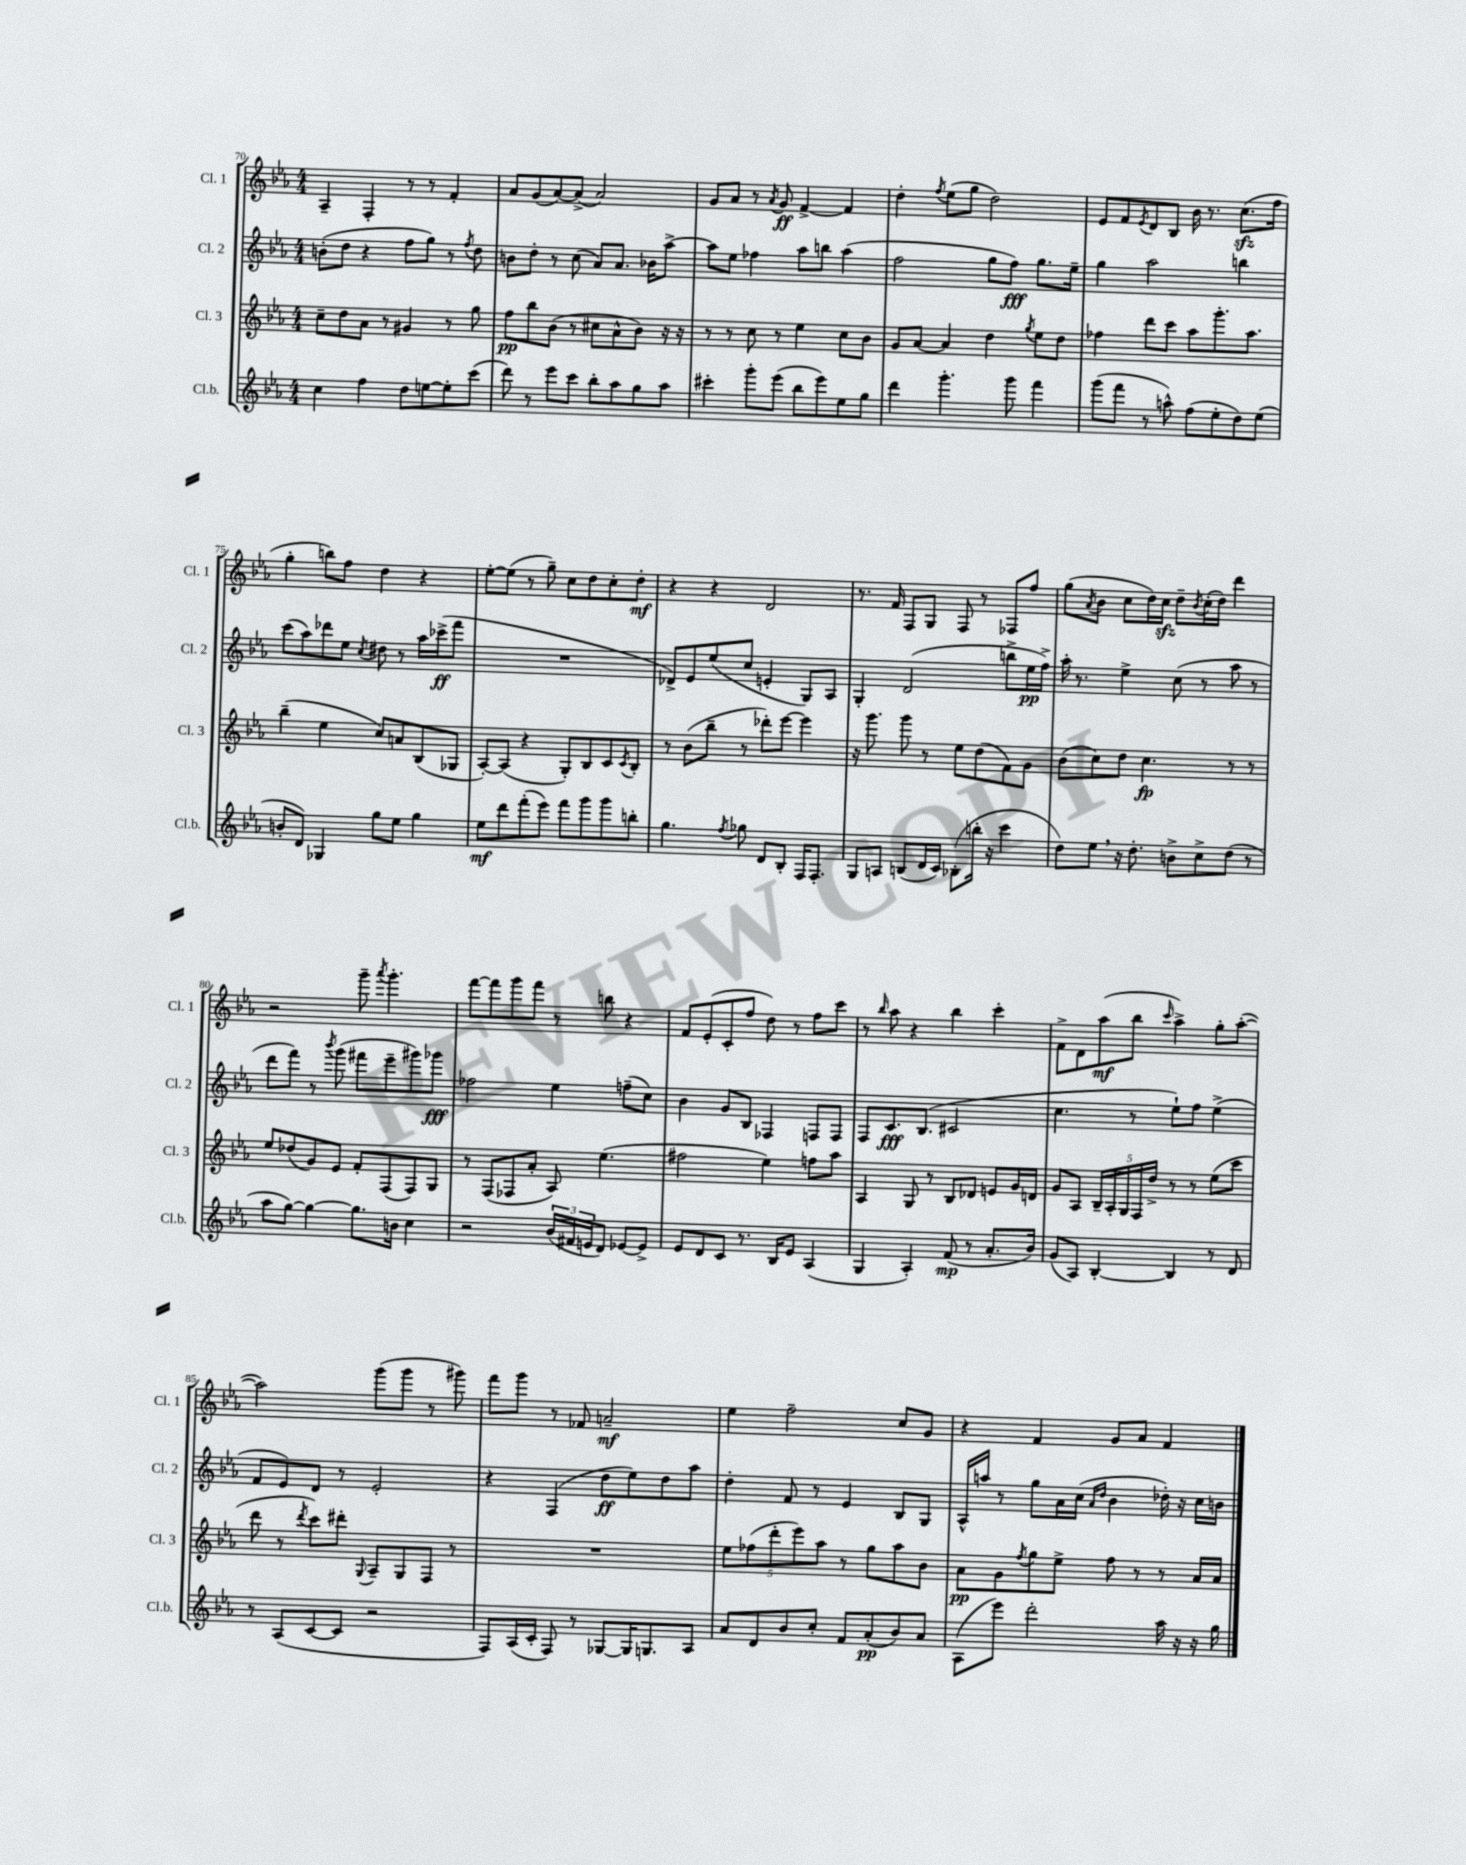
<<
\new StaffGroup <<
\new Staff = "s0" \with { instrumentName = "Cl. 1" shortInstrumentName = "Cl. 1" } {
    \clef treble \key ees \major \numericTimeSignature \time 4/4
    aes4-- f4-. r8 r8 f'4-. |
    aes'8 g'8( aes'8~) aes'8->( aes'2) |
    g'8 aes'8 r8 \acciaccatura { aes'8 } g'8\ff f'4~-> f'4 |
    d''4-. \acciaccatura { f''8 } ees''8( g''8 d''2) |
    ees'8 f'8 \acciaccatura { ees'8 } d'8 bes8 bes'16 r8. c''8.\sfz( f''16 |
    g''4-. b''8) f''8 d''4 r4 |
    ees''8~-. ees''8( r8 g''8--) c''8 d''8 c''8-. d''8-.\mf |
    r4 r4 d'2 |
    r8. f'16 f8 g8 f8 r8 fes8 f''8 |
    g''8( \acciaccatura { aes'8 } bes'8 c''8 d''16) c''16\sfz d''8-- \acciaccatura { bes'8 } c''16-.( d''16) d'''4 |
    r2 g'''8-- \acciaccatura { aes'''8 } g'''4.-. |
    f'''8~ f'''8 g'''8 f'''8 r8 b''8 r4 |
    f'8 ees'8-.( c'8-. f''8 d''8) r8 f''8 c'''8 |
    r8 \grace { bes''16 } aes''8 r4 bes''4 c'''4-. |
    f'8-> d'8 aes''8\mf( bes''8 \grace { c'''16 } aes''4->) g''8-. aes''8~-.( |
    aes''2) g'''8( g'''8 r8 gis'''8) |
    f'''8 g'''8 r8 fes'8 a'2--\mf |
    ees''4 f''2-- c''8 g'8 |
    r4 f'4 g'8 aes'8 f'4 \bar "|." |
}
\new Staff = "s1" \with { instrumentName = "Cl. 2" shortInstrumentName = "Cl. 2" } {
    \clef treble \key ees \major \numericTimeSignature \time 4/4
    b'8-.( d''8 r4 f''8 g''8) r8 \acciaccatura { f''8 } d''8 |
    b'8 d''8-. r8 c''8( aes'8) aes'8. bes'16 aes''8~-> |
    aes''8 ees''8 fes''4 aes''8 b''8 aes''4( |
    f''2 g''8 f''8\fff) g''8. ees''16-- |
    g''4 aes''2 b''4 |
    c'''8( aes''8) des'''8 ees''8 \acciaccatura { c''8 } dis''8 r8 aes''16 ces'''16->\ff( f'''8 |
    R1 |
    des'8->) ees'8 ees''8( c''8 e'4-. g8) aes8 |
    g4-. d'2( b''8-> ees''16\pp f''16->) |
    aes''16-. r8. ees''4-> c''8( r8 aes''8 r8 |
    d'''8 f'''8) r8 \acciaccatura { bes'''8 } g'''8( fis'''8 ees'''8-- gis'''8) ges'''8\fff |
    fes''2 ees''4 f''8--( c''8) |
    bes'4 g'8 bes8 fes4 f8 f8 |
    f8 c'8.\fff bes8.( cis'2 |
    c''4. r8 ees''8-!) f''8 ees''4->( |
    f'8 ees'8) d'8 r8 ees'2-. |
    r4 f4( d''8\ff ees''8) d''8 aes''8 |
    d''4-. f'8 r8 ees'4 bes8 g8 |
    aes16-^ a''16 r8 g''8 aes'16 c''16( \grace { aes'16 d''16 } bes'4 des''16-.) r16 c''16 b'16 \bar "|." |
}
\new Staff = "s2" \with { instrumentName = "Cl. 3" shortInstrumentName = "Cl. 3" } {
    \clef treble \key ees \major \numericTimeSignature \time 4/4
    c''8-- d''8 aes'8 r8 gis'4 r8 g''8 |
    f''8\pp bes''8 bes'8( r8 cis''8 aes'8-^ bes'8) r16 r16 |
    r8 r8 c''8 r8 ees''4 c''8 bes'8 |
    g'8 aes'8~ aes'4 d''4 \acciaccatura { g''8 } ees''8 d''8 |
    fes''4 d'''8 c'''8 aes''8 g'''8.-. aes''8. |
    bes''4--( ees''4 c''8) a'8 bes8( ges8 |
    aes8~-.) aes8( r4 g8-.) bes8 c'8 \acciaccatura { c'8 } bes8-. |
    r8 bes'8( bes''8-- r8 des'''8-.) ees'''8~ ees'''4 |
    r16 g'''8. g'''8 r8 ees''8 d''8( f'8) g'8 |
    bes'8( c''8) d''8 c''4.\fp r8 r8 |
    ees''8 des''8( g'8) ees'8 f'8-. f8( f8) g8 |
    r8 f8( fes8 aes'8-. aes8) ees''4.( |
    fis''2 ees''4) f''8 aes''8 |
    aes4 g8 r8 bes8 des'8 e'8 g'16 d'16 |
    g'8 aes8 \tuplet 5/4 { bes16-- aes16-. g16 f16 d''16-> } r8 r8 ees''8( c'''8 |
    d'''8 r8 \acciaccatura { d'''8 } c'''8) dis'''8-. \appoggiatura { g8 } aes8-- g8 f8 r8 |
    R1 |
    \tuplet 5/4 { ees''8 fes''8( d'''8-. ees'''8) aes''8 } r8 g''8 aes''8 bes'8 |
    aes'8\pp g'8 \acciaccatura { f''8 } g''8 ees''8-> f''8 r8 r8 aes'16 aes'16 \bar "|." |
}
\new Staff = "s3" \with { instrumentName = "Cl.b." shortInstrumentName = "Cl.b." } {
    \clef treble \key ees \major \numericTimeSignature \time 4/4
    c''4 f''4 d''8 e''8~ e''8-. c'''8( |
    d'''8) r8 ees'''8 c'''8 bes''8-. aes''8 g''8 aes''8 |
    cis'''4-. g'''8-. ees'''8( bes''8 ees'''8) ees''8 g''8 |
    d'''4 g'''4.-. g'''8 f'''4 |
    g'''8( f'''8 r8 a''8-^) f''8( ees''8-. d''8) ees''8( |
    b'8-. d'8) ges4 g''8 ees''8 g''4 |
    ees''8\mf d'''8 f'''8-.( ees'''8) f'''8 g'''8 g'''8 b''8-. |
    g''4. \acciaccatura { f''8 } ges''8 d'8 bes8-. f16 f8.-. |
    g8 a8 b8( d'16 c'16) bes8-.( b''16-. r16 c'''4 |
    d''8) ees''8 \breathe r16 d''8.-. b'8-> c''8-> d''8( r8 |
    aes''8 g''8~) g''4~ g''8. b'16 c''4 |
    r2 \tuplet 3/2 { bes'16( fis'16 e'16 } d'8) ees'8~ ees'8-> |
    ees'8 d'8 c'8 r8. bes16 ees'8 aes4( |
    g4 aes4-.) f'8\mp( r8 aes'8.-. bes'16) |
    g'8( aes8) bes4~-. bes4 r8 d'8 |
    r8 aes8( c'8~ c'8 r2 |
    f8) aes16( c'16-. f8) r8 ges8~ ges16 g8. aes8 |
    aes'8 d'8 bes'8 c''8-. f'8 aes'8-.\pp( bes'8) aes'8 |
    aes8( ees'''8) d'''2-. aes''16 r16 r16 g''16 \bar "|." |
}
>>
>>
\layout { \context { \Score currentBarNumber = #70 } }
